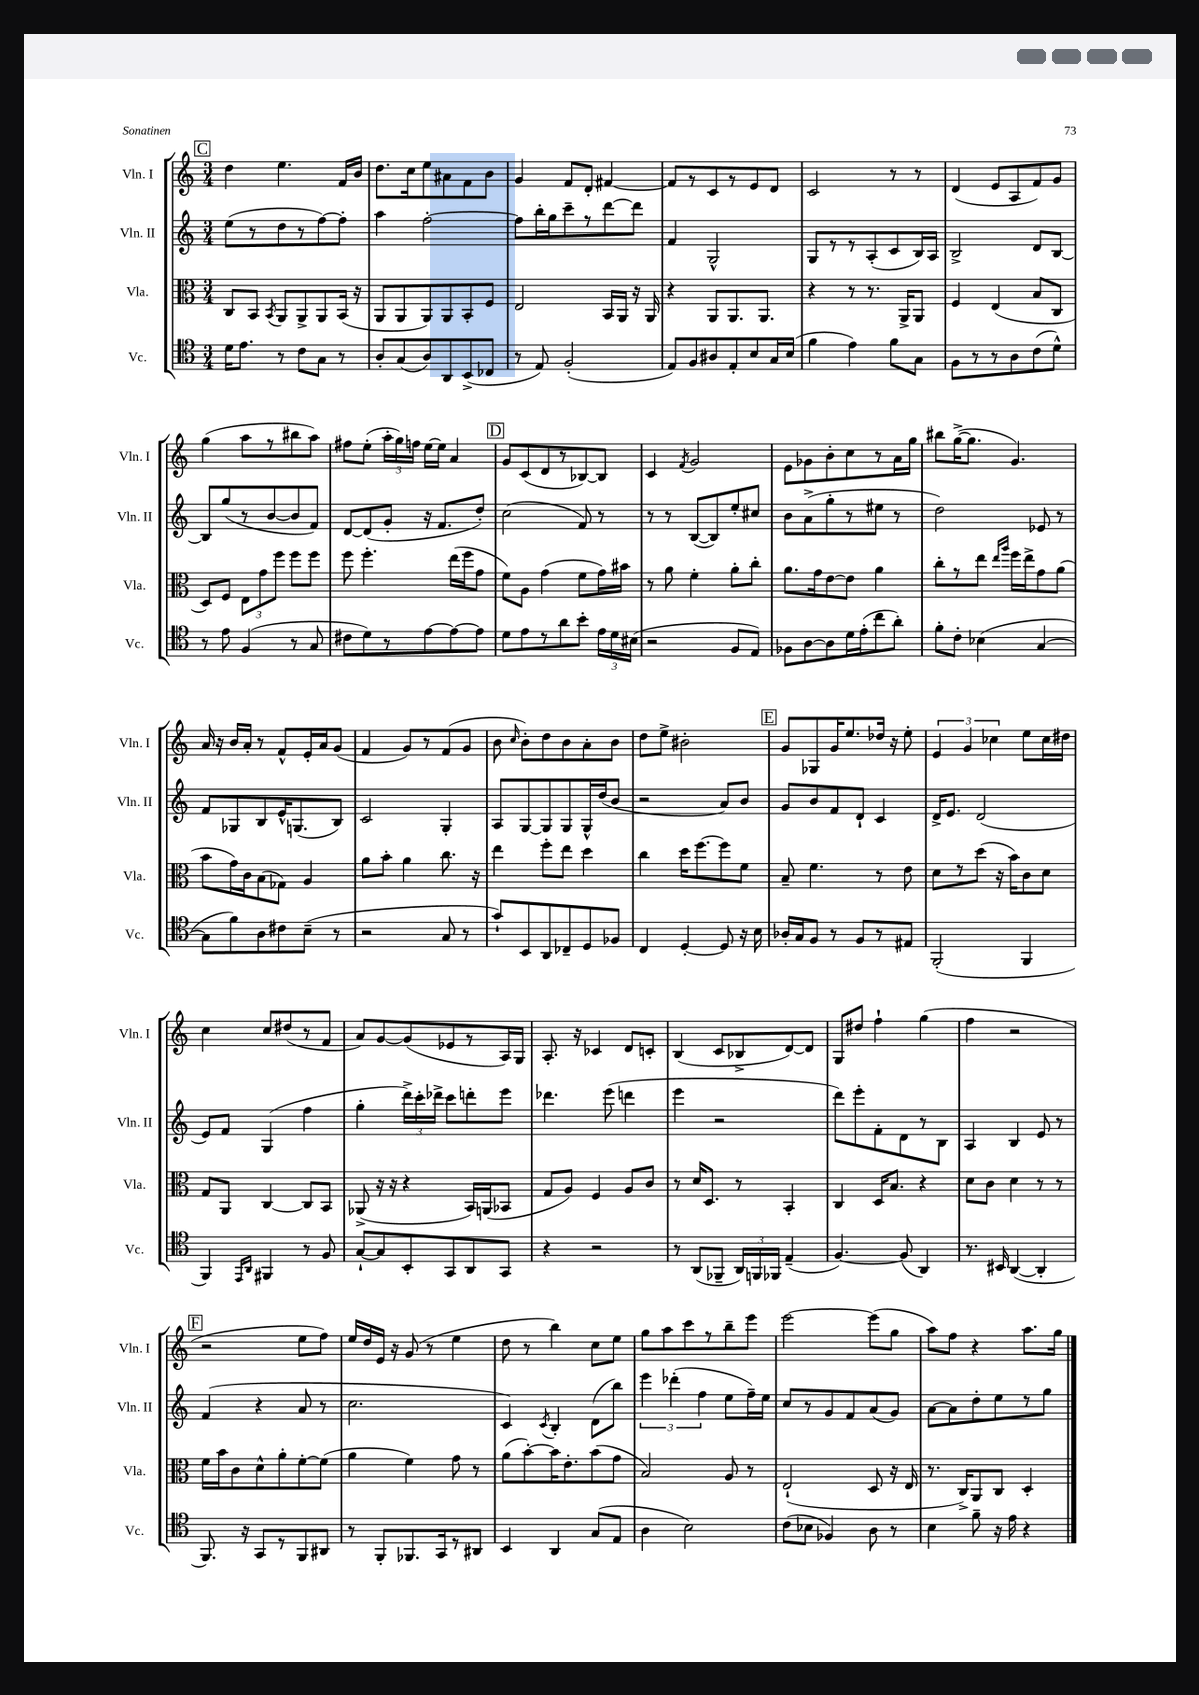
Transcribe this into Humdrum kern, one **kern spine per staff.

**kern	**kern	**kern	**kern
*staff4	*staff3	*staff2	*staff1
*clefC4	*clefC3	*clefG2	*clefG2
*k[]	*k[]	*k[]	*k[]
*M3/4	*M3/4	*M3/4	*M3/4
16d	8C	(8ee	4dd
8.e	.	.	.
.	8BB	8r	.
.	8qBB	.	.
8r	8AA	8dd	4.ee
8c	8AA^	8r	.
8G	8AA	[8ff)	.
8r	(16BB	8ff']	16f
.	16r	.	16b
=	=	=	=
8A'	8AA	4aa	8.dd
(8G	8AA	.	.
.	.	.	16cc
8A)	8AA)	[2ff'	8ee
8AA	8AA	.	8a#
(8BB^	8BB'	.	8f
8C-	8F	.	8b
=	=	=	=
8r	2E	8ff]	4g
8E)	.	16bb'	.
.	.	16gg	.
(2F'	.	8ccc~	8f
.	.	8r	8d'
.	16BB	[8ddd	[4f#
.	16AA	.	.
.	16r	8ddd]	.
.	16AA	.	.
=	=	=	=
8E)	4r	4f	8f#]
8F	.	.	8r
8A#	8AA	2G^^	8c
8E'	8.AA	.	8r
8B	.	.	8e
.	8.AA	.	.
16G	.	.	8d
(16B	.	.	.
=	=	=	=
4f	4r	8G	2c
.	.	8r	.
4e)	8r	8r	.
.	8.r	(8A'	.
8f	.	8c	8r
.	16AA^	.	.
8G	8AA	16B)	8r
.	.	16A	.
=	=	=	=
8F	4F	2B^	(4d
8r	.	.	.
8r	(4E	.	8e
8A	.	.	8A
(8c	8B	8d	8f)
8d^^)	8C	[8B	8g
=	=	=	=
8r	8D)	8B]	(4gg
8e	8F	(8gg	.
(4F	12E	8r	8aa
.	12g	.	.
.	.	[8b	8r
.	12ff	.	.
8r	8ff	8b]	8bb#
8G	8ff	8f)	8aa)
=	=	=	=
8c#	8ff	[8d	8ff#
8d)	4.ff'	(8d]	(8ee'
8r	.	8g'	24aa'
.	.	.	24gg)
.	.	.	24ff
[8e	.	16r	[16ee
.	.	8.f	16ee]
8e_	(16ee	.	4a
.	16ff	.	.
8e]	8g	8dd')	.
=	=	=	=
8d	8f)	(2cc	8g
8e	8A	.	(8c
8r	(4g	.	8d
8a	.	.	8r
8b'	8f	8f)	[8B-)
24e	16g)	8r	8B-]
24d	.	.	.
.	16b#	.	.
(24B#	.	.	.
=	=	=	=
2r	8r	8r	4c
.	8a	8r	.
.	.	.	8qf
.	4f'	([8B	2g
.	.	8B])	.
8F	8a'	8ee'	.
8E)	8cc'	8cc#	.
=	=	=	=
8F-	8.a	8b	8e
[8A	.	(8a^	8g-
.	16g	.	.
8A]	[8e	8gg'	8b'
16d	8e]	8r	8cc
(16e'	.	.	.
8cc	4a	8ee#	8r
8a')	.	8r	16a
.	.	.	16gg
=	=	=	=
8f'	8cc'	2dd)	8bb#
8c'	8r	.	([16gg^
.	.	.	8.gg]
(4B-	8ee	.	.
.	16qqee	.	.
.	16qqaa	.	.
.	16ff	.	4.g)
.	16ee^	.	.
[4G	8g	8e-	.
.	(8a	8r	.
=	=	=	=
8G]	8b	8f	16a
.	.	.	16r
8f)	16g)	8G-	16b
.	16c	.	16a'
8A	(8B	8B	8r
8c#	8G-)	16e^^	8f^^
.	.	(8.G	.
(8B~	4A	.	16e'
.	.	.	16a
8r	.	8B)	(8g
=	=	=	=
2r	8a	2c	4f
.	8b'	.	.
.	4a	.	8g)
.	.	.	8r
8G	8.cc	4G'	(8f
8r	.	.	8g
.	16r	.	.
=	=	=	=
8g`)	4ee	8A	8b
.	.	.	16qqcc
8BB	.	[8G	8b')
8AA	8ff'	8G]	8dd
8C-~	8ee	8G	8b
8D	4dd	16G^^	8a'
.	.	(16dd	.
8F-	.	8b	8b
=	=	=	=
4C	4cc	2r	8dd
.	.	.	8ee^
[4D'	16dd	.	2b#'
.	[8.ff	.	.
8D]	8ff]	8a)	.
16r	8f	8b	.
16B	.	.	.
=	=	=	=
16A-'	8B~	8g	8g
16G	.	.	.
8F	4.f	8b	8G-
8r	.	8f	16g
.	.	.	8.ee
8F	.	8d`	.
8r	8r	4c	16dd-
.	.	.	16r
8E#	8e	.	8ee'
=	=	=	=
(2FF'	8d	16d^	6e
.	.	8.e	.
.	8r	.	.
.	.	.	6g
.	(8dd	(2d	.
.	.	.	6cc-
.	16r	.	.
.	16b)	.	.
4FF	8c	.	8ee
.	8d	.	16cc-
.	.	.	16dd#
=	=	=	=
4FF)	8G	8e)	4cc
.	8AA	8f	.
16qqEE	.	.	.
16qqAA	.	.	.
4FF#	[4C	(4G	8cc
.	.	.	(8dd#
8r	8C]	4ff	8r
8F	8BB	.	8f
=	=	=	=
[8G`	(8AA-^	4gg'	8a)
8G]	16r	.	[8g
.	16r	.	.
8BB'	4r	24ddd^)	(8g]
.	.	24ccc'	.
.	.	24ddd-^	.
8GG	.	8ccc	8e-
8AA	16BB)	8ddd'	8r
.	(16AA	.	.
8GG	8BB-	8eee	16A)
.	.	.	16G
=	=	=	=
4r	8G	4.ddd-	8.A'
.	8A)	.	.
.	.	.	16r
2r	4F	.	4c-
.	.	(8eee	.
.	8A	4ddd	8d
.	8c	.	8c'
=	=	=	=
8r	8r	4eee	(4B
(8AA	16d	.	.
.	8.D	.	.
8FF-~	.	2r	8c
24AA)	8r	.	8B-^
24FF	.	.	.
24FF-	.	.	.
(4E~	4BB'	.	[8d)
.	.	.	8d]
=	=	=	=
[4.F)	4C	8ddd)	8G
.	.	8eee'	8dd#
.	16D	8f'	4ff`
.	8.B	.	.
(8F]	.	8d	.
4AA)	4r	8r	(4gg
.	.	8B	.
=	=	=	=
8.r	8d	4A	4ff
.	8c	.	.
16BB#	.	.	.
([4AA	4d	4B	2r
4AA']	8r	8e	.
.	8r	8r	.
=	=	=	=
8.FF)	16f	(4f	2r
.	16b	.	.
.	8c	.	.
16r	.	.	.
8GG	8d^^	4r	.
8r	8a'	.	.
8FF	[8f'	8a	8ee
8AA#	(8f]	8r	8ff)
=	=	=	=
8r	4a	2.cc	16ee
.	.	.	16dd
8FF'	.	.	16e
.	.	.	16r
8.FF-	4f)	.	(8g
.	.	.	8r
16GG	.	.	.
8r	8g	.	4ee
8AA#	8r	.	.
=	=	=	=
4BB	(8a	4c)	8dd
.	[8b')	.	8r
.	.	8qc	.
4AA	16b]	4B'	4bb)
.	8.e'	.	.
(8G	(8b	(8d	8cc
8E	8g	8bb)	8ee
=	=	=	=
4A	2B)	6eee	8gg
.	.	.	8aa
.	.	(6ddd-'	.
2B)	.	.	8ccc
.	.	6ff	.
.	.	.	8r
.	8A	8ee	8bb~
.	8r	16ff~)	8eee
.	.	16ee	.
=	=	=	=
(8c	(2E`	8cc	[2eee
8B-	.	8r	.
4F-)	.	8g	.
.	.	8f	.
8A	8D	(8a	(8eee]
8r	16r	8g)	8gg
.	16E	.	.
=	=	=	=
4B	8.r	[8a	8aa)
.	.	8a]	8ff
.	16C^)	.	.
8f~	8AA	8dd'	4r
16r	8C	8ee	.
16e	.	.	.
4r	4D'	8r	8.aa
.	.	8gg	.
.	.	.	16gg
==	==	==	==
*-	*-	*-	*-
